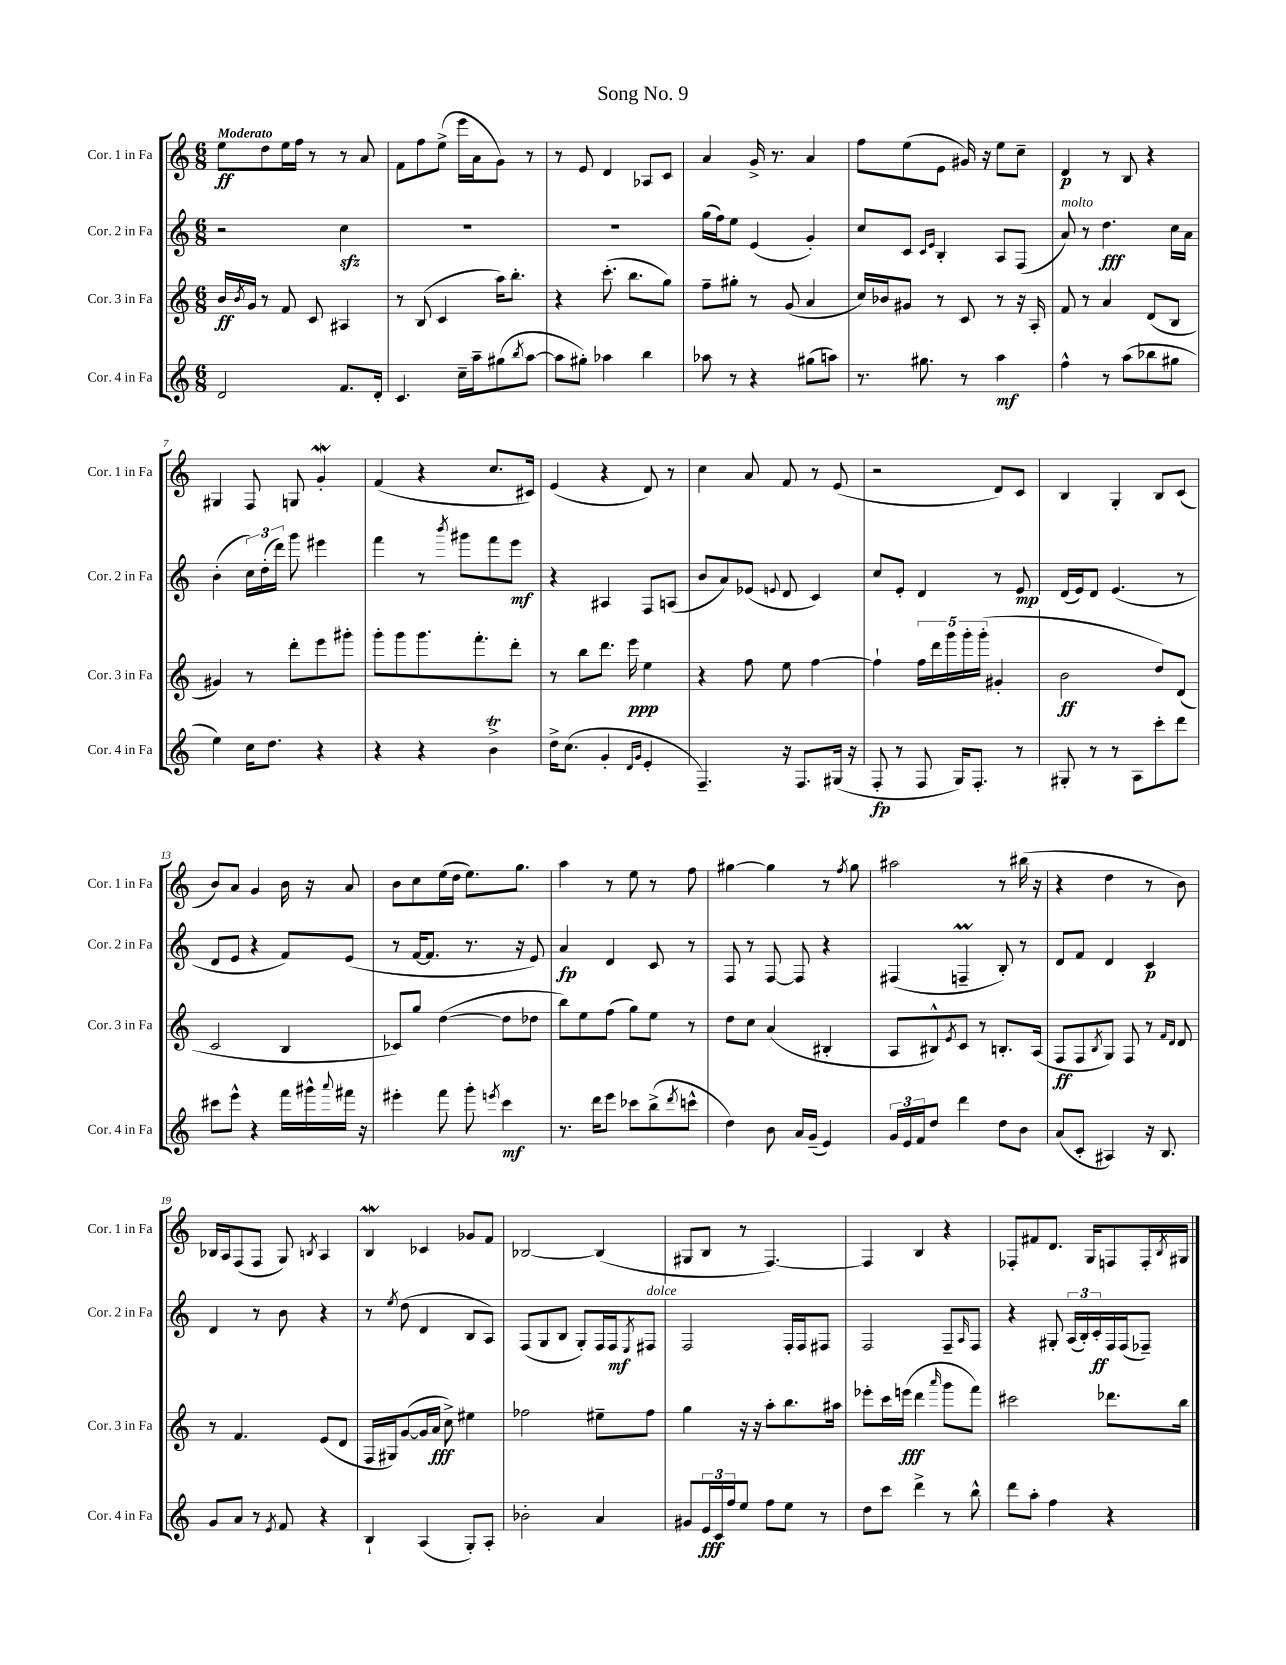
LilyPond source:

\header { title = "Song No. 9" }
<<
\new StaffGroup <<
\new Staff = "s0" \with { instrumentName = "Cor. 1 in Fa" shortInstrumentName = "Cor. 1 in Fa" } {
    \clef treble \key c \major \numericTimeSignature \time 6/8 \tempo "Moderato"
    e''8\ff d''8 e''16 f''16 r8 r8 a'8 |
    f'8 f''8 e''8->( e'''16 a'16 g'8) r8 |
    r8 e'8 d'4 aes8 c'8 |
    a'4 g'16-> r8. a'4 |
    f''8 e''8( e'8 gis'16) r16 e''8 c''8-- |
    d'4\p r8 b8 r4 |
    gis4 f8 g8 g'4-.\mordent |
    f'4( r4 c''8. cis'16) |
    e'4( r4 d'8) r8 |
    c''4 a'8 f'8 r8 e'8( |
    r2 d'8) c'8 |
    b4 g4-. b8 c'8( |
    b'8) a'8 g'4 b'16 r16 a'8 |
    b'8 c''8 e''16( d''16 e''8.) g''8. |
    a''4 r8 e''8 r8 f''8 |
    gis''4~ gis''4 r8 \acciaccatura { f''8 } gis''8 |
    ais''2 r8 bis''16( r16 |
    r4 d''4 r8 b'8) |
    bes16 a16 f8( f8 g8) \acciaccatura { b8 } a4 |
    b4\mordent ces'4 ges'8 f'8 |
    bes2~ bes4( |
    gis8 b8 r8 f4.~) |
    f4 b4 r4 |
    fes8-. fis'8 d'8. g16 f8 f16-. \acciaccatura { b8 } gis16 \bar "|." |
}
\new Staff = "s1" \with { instrumentName = "Cor. 2 in Fa" shortInstrumentName = "Cor. 2 in Fa" } {
    \clef treble \key c \major \numericTimeSignature \time 6/8
    r2 c''4\sfz |
    R2. |
    R2. |
    g''16( f''16) e''8 e'4( g'4-.) |
    c''8 c'8 \grace { c'16 e'16 } b4-. a8 f8( |
    a'8^\markup { \italic "molto" }) r8 d''4.\fff c''16 a'16 |
    b'4-.( \tuplet 3/2 { c''16) d''16-.( d'''16) } g'''8 eis'''4 |
    f'''4 r8 \acciaccatura { b'''8 } gis'''8 f'''8 e'''8\mf |
    r4 ais4 f8 a8( |
    b'8 a'8) ees'8( \appoggiatura { e'8 } d'8 c'4) |
    c''8 e'8-. d'4 r8 e'8\mp |
    d'16( e'16) d'8 e'4.( r8 |
    d'8 e'8 r4 f'8) e'8( |
    r8 f'16~ f'8. r8. r16 e'8) |
    a'4\fp d'4 c'8 r8 |
    f8 r8 f8~ f8 r4 |
    fis4( f4--\prall b8-.) r8 |
    d'8 f'8 d'4 c'4\p |
    d'4 r8 b'8 r4 |
    r8 \acciaccatura { e''8 } d''8( d'4 b8 a8) |
    f8( g8 b8 g8-.) f16 f16\mf \acciaccatura { e8 } fis8^\markup { \italic "dolce" } |
    f2 f16-. f16 fis8 |
    f2 f8-- \grace { a16 } f8 |
    r4 gis8-. \tuplet 3/2 { a16( b16-.) c'16-.\ff } f16 f16( fes8--) \bar "|." |
}
\new Staff = "s2" \with { instrumentName = "Cor. 3 in Fa" shortInstrumentName = "Cor. 3 in Fa" } {
    \clef treble \key c \major \numericTimeSignature \time 6/8
    b'16\ff \acciaccatura { b'8 } g'16 r8 f'8 c'8 ais4 |
    r8 b8( c'4 a''16) b''8.-. |
    r4 c'''8.-.( b''8. g''8) |
    f''8-- gis''8-. r8 g'8( a'4 |
    c''16) bes'16 gis'8 r8 c'8 r8 r16 a16-. |
    f'8 r8 a'4 d'8( b8 |
    gis'4) r8 d'''8-. e'''8 gis'''8-. |
    g'''8-. g'''8 g'''8. f'''8.-. d'''8-. |
    r8 b''8 d'''8. e'''16\ppp e''4 |
    r4 f''8 e''8 f''4~ |
    f''4-! \tuplet 5/4 { f''16 d'''16 g'''16 g'''16-. g'''16-.( } gis'4-. |
    b'2\ff d''8) d'8( |
    c'2 b4 |
    ces'8) g''8 d''4~( d''8 des''8 |
    b''8) e''8 f''8( g''8) e''8 r8 |
    d''8 c''8 a'4( bis4-. |
    a8 bis8-^) \acciaccatura { e'8 } c'8 r8 b8.-. a16( |
    f8\ff f8 \acciaccatura { b8 } g8) f8 r8 \grace { f'16 d'16 } d'8 |
    r8 f'4. e'8( d'8 |
    f16 gis16) g'8~( g'16 a'16\fff c''8->) eis''4 |
    fes''2 eis''8-- fes''8 |
    g''4 r16 r16 a''8-. b''8. ais''16 |
    ees'''8-. c'''16 e'''16\fff( d'''4 \grace { a'''16 } g'''8 f'''8) |
    cis'''2 des'''8. b''16 \bar "|." |
}
\new Staff = "s3" \with { instrumentName = "Cor. 4 in Fa" shortInstrumentName = "Cor. 4 in Fa" } {
    \clef treble \key c \major \numericTimeSignature \time 6/8
    d'2 f'8. d'16-. |
    c'4. c''16-- a''16-- gis''8( \acciaccatura { b''8 } a''8~ |
    a''8 gis''8-.) aes''4 b''4 |
    aes''8 r8 r4 gis''8( a''8) |
    r8. gis''8. r8 a''4\mf |
    f''4-^ r8 a''8( bes''8 gis''8 |
    e''4) c''16 d''8. r4 |
    r4 r4 b'4->\trill |
    d''16-> c''8.( g'4-. \grace { d'16 g'16 } e'4-. |
    f4.--) r16 f8. gis16( r16 |
    f8-.\fp r8 f8 g16) f8.-. r8 |
    gis8-. r8 r8 a8 c'''8-. d'''8 |
    cis'''8 e'''8-^ r4 f'''16 gis'''16-^ \appoggiatura { a'''8 } fis'''16 r16 |
    eis'''4-. f'''8 g'''8-. \acciaccatura { e'''8 } c'''4\mf |
    r8. d'''16 e'''8 ces'''8 b''8->( \acciaccatura { d'''8 } c'''8-^ |
    d''4) b'8 a'16 g'16--( e'4) |
    \tuplet 3/2 { g'16 e'16 f'16 } d''8 d'''4 d''8 b'8 |
    a'8( c'8-. ais4) r16 b8. |
    g'8 a'8 r8 \acciaccatura { e'8 } f'8 r4 |
    b4-! a4( g8-.) a8-. |
    bes'2-. a'4 |
    gis'8 \tuplet 3/2 { e'16\fff c'16 f''16 } e''8 f''8 e''8 r8 |
    d''8 c'''8 d'''4-> r8 b''8-^ |
    d'''8 a''8-. f''4 r4 \bar "|." |
}
>>
>>
